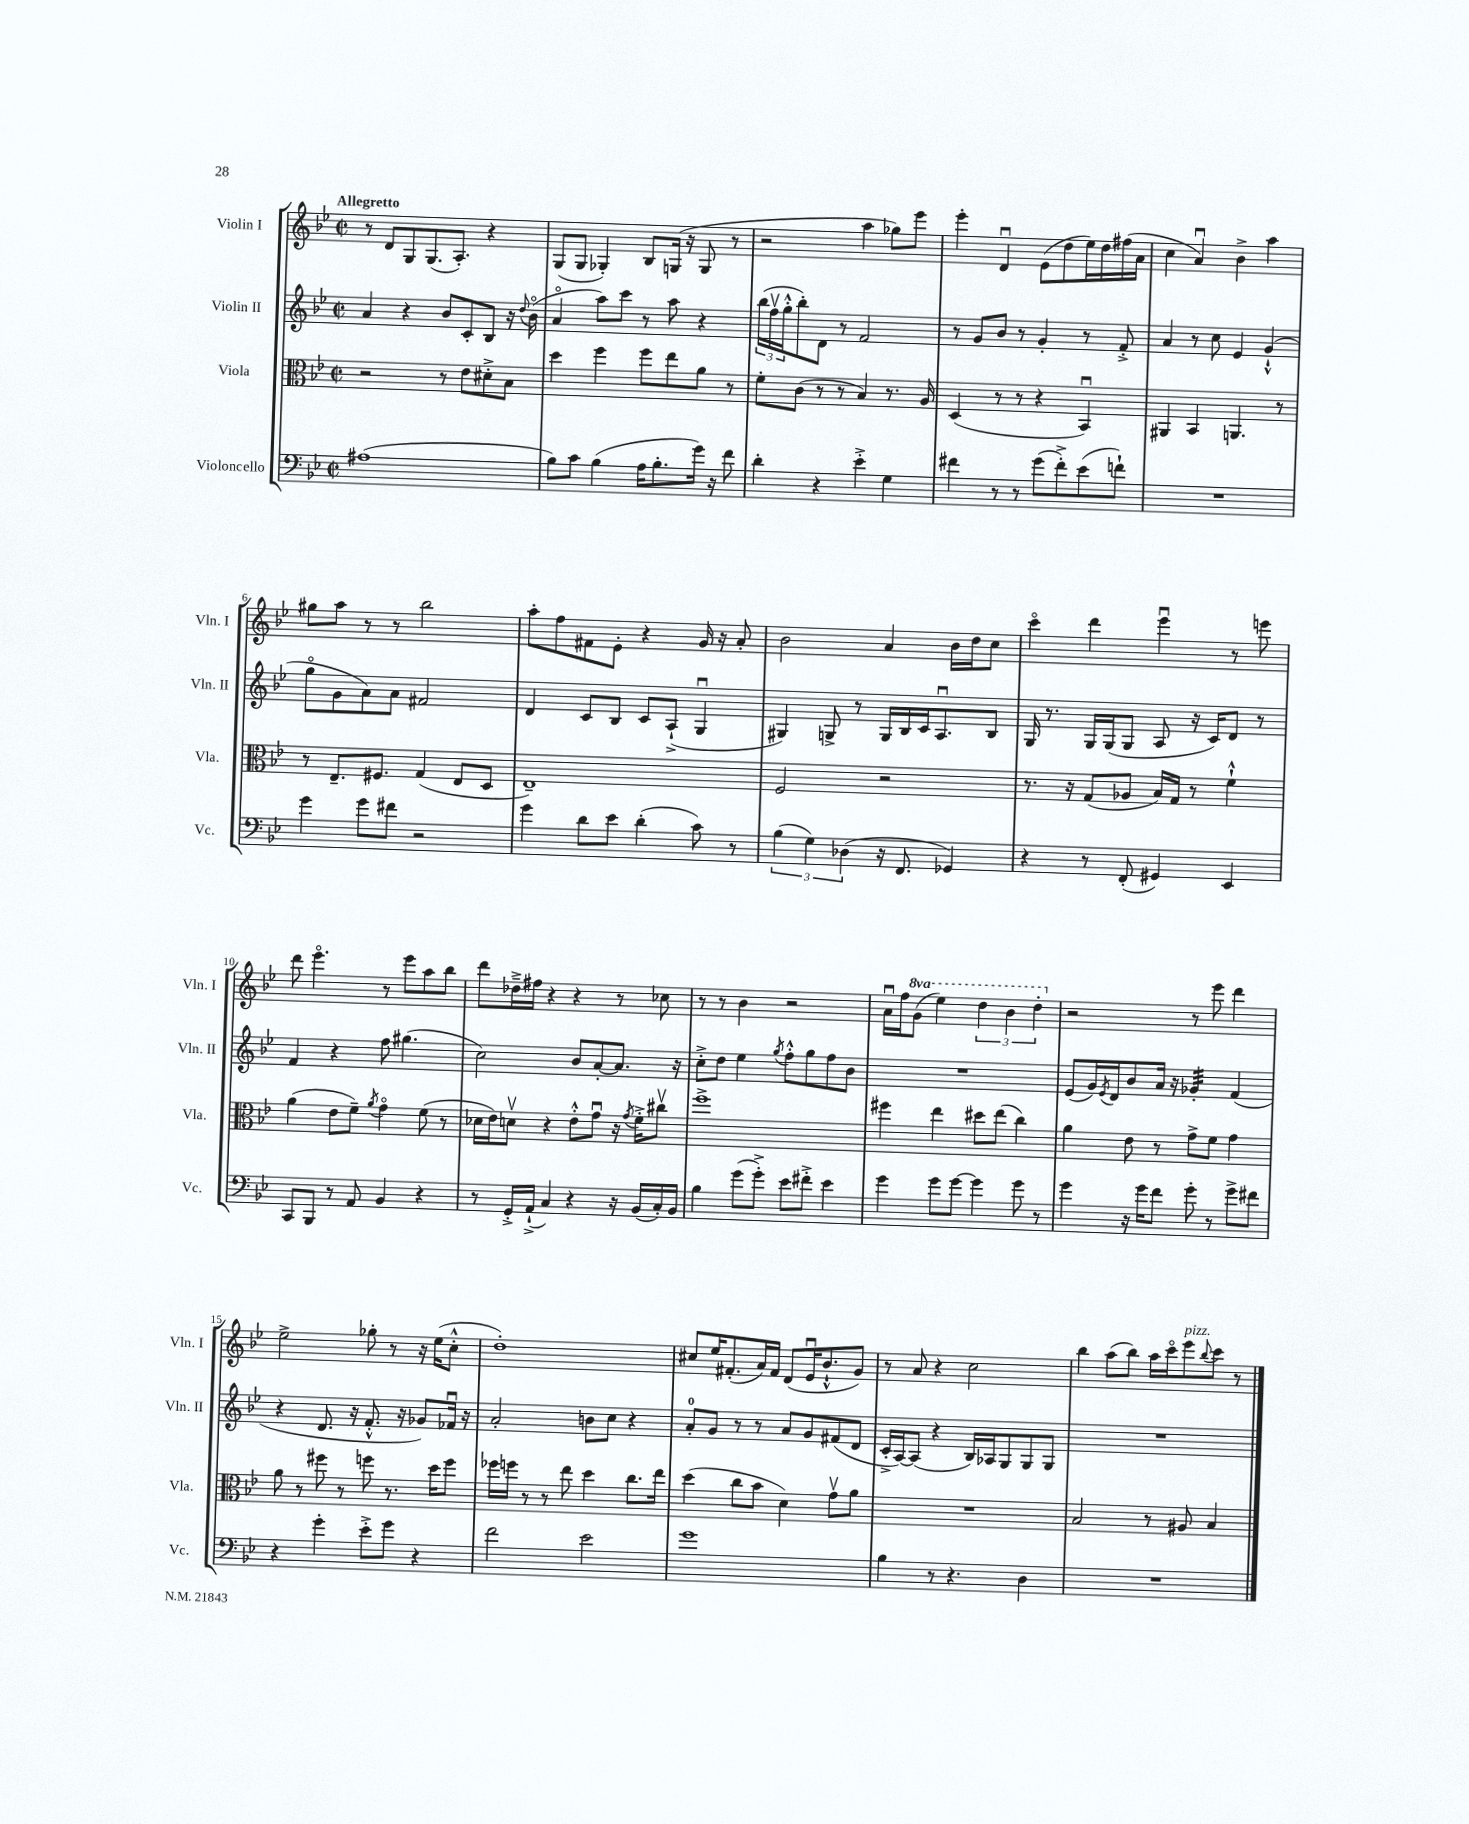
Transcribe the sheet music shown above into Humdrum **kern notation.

**kern	**kern	**kern	**kern
*staff4	*staff3	*staff2	*staff1
*clefF4	*clefC3	*clefG2	*clefG2
*k[b-e-]	*k[b-e-]	*k[b-e-]	*k[b-e-]
*M2/2	*M2/2	*M2/2	*M2/2
*met(c|)	*met(c|)	*met(c|)	*met(c|)
(1A#	2r	4a/	8r
.	.	.	8d/L
.	.	4r	8G/
.	.	.	(8.G/
.	8r	8b-/L	.
.	.	.	8.A'/J)
.	8e-\L	8c'/	.
.	8d#'^\	8B-/J	4r
.	8B-\J	16r	.
.	.	8qqdd/	.
.	.	(16b-o\	.
=	=	=	=
8B-\L)	4dd\	4ao/	(8G/L
8c\J	.	.	8G/J
(4B-\	4ff\	8aa\L)	4G-'/)
.	.	8ccc\J	.
16A\LK	8ff\L	8r	8B-/L
8.B-'\	.	.	.
.	8ee-\	8aa\	(16G/Jk
.	.	.	16r
16g\Jk)	8a\J	4r	8G/
16r	.	.	.
8f\	8r	.	8r
=	=	=	=
4d'\	8f'\L	(24bb-\LL	2r
.	.	24ffv\	.
.	.	24gg'^^\J	.
.	(8c\J	8bb-'\)	.
4r	8r	8d\J	.
.	8r	8r	.
4e-'^\	4B-/)	2f/	4aa\
4G\	8.r	.	8gg-\L)
.	.	.	8eee-\J
.	16A/	.	.
=	=	=	=
4f#\	(4D/	8r	4eee-'\
.	.	8g/L	.
8r	8r	8b-/J	4du/
8r	8r	8r	.
(8g\L	4r	4g'/	(8e-\L
8f#'^\)	.	.	8dd\
(8e-\	4BB-u/)	8r	16ee-\L)
.	.	.	16dd\
8f`\J)	.	8f'^/	(16ff#\
.	.	.	16a\JJ
=	=	=	=
1r	4AA#/	4a/	4cc\
.	4BB-/	8r	4au/)
.	.	8cc\	.
.	4.AA/	4e-/	4b-^\
.	.	(4g`^^/	4aa\
.	8r	.	.
=	=	=	=
4g\	8r	8ggo\L	8gg#\L
.	8.E-~/L	8g\	8aa\J
8g\L	.	8a\)	8r
.	8.F#/J	.	.
8f#\J	.	8a\J	8r
2r	(4G/	2f#/	2bb-\
.	8E-/L	.	.
.	8D/J	.	.
=	=	=	=
4g\	1E-~)	4d/	8aa'\L
.	.	.	8ff\
8d\L	.	8c/L	8f#\
8e-\J	.	8B-/J	8e-'\J
(4d'\	.	8c/L	4r
.	.	(8A`^/J	.
8c\)	.	4Gu/	16g/
.	.	.	16r
8r	.	.	8a'/
=	=	=	=
(6B-\	2F/	4G#/)	2b-\
6G\)	.	.	.
.	.	8G^/	.
(6D-\	.	.	.
.	.	8r	.
16r	2r	16G/LL	4a/
8.FF/	.	16B-/	.
.	.	16c/J	.
.	.	8.Au/	.
4GG-/)	.	.	16b-\LL
.	.	.	16dd\J
.	.	8B-/J	8cc\J
=	=	=	=
4r	8.r	16G/	4ccco\
.	.	8.r	.
.	16r	.	.
8r	(8G/L	16G/LL	4ddd\
.	.	(16G/J	.
(8FF'/	8A-/J	8G/J	.
4GG#/)	16B-/LL)	8A/	4eee-u\
.	16G/JJ	.	.
.	8r	16r	.
.	.	16c/LK)	.
4EE-/	4f`^^\	8d/J	8r
.	.	8r	8eee\
=	=	=	=
8CC/L	(4a\	4f/	8ddd\
8BBB-/J	.	.	4.eee-o\
8r	8e-\L	4r	.
8AA/	8f~\J)	.	.
.	8qa/	.	.
4BB-/	4go\	8ff\	8r
.	.	(4.gg#\	8eee-\L
4r	(8f\	.	8aa\
.	8r	.	8bb-\J
=	=	=	=
8r	16d-\LL	2cc\)	8ddd\L
.	16e-\J)	.	.
16GG'^/LL	8dv\J	.	16dd-~^\L
(16AA`^/JJ	.	.	16ff#\JJ
4C/)	4r	.	4r
4r	8e-'^^\L	8b-/L	4r
.	8gu\J	[8a'/	.
16r	16r	8.a/]J	8r
.	8qg/	.	.
(16BB-/LL	16f'^\LK	.	.
16C'/)	8cc#v\J	.	8cc-\
16BB-/JJ	.	16r	.
=	=	=	=
4B-\	1ff^	8cc'^\L	8r
.	.	8dd\J	8r
(8g\L	.	4ee-\	4b-\
8g'^\J)	.	.	.
.	.	8qgg/	.
8e-\L	.	8ff'^^\L	2r
8f#'^\J	.	8gg\	.
4e-\	.	8ff\	.
.	.	8b-\J	.
=	=	=	=
4g\	4ff#\	1r	16au\LL
.	.	.	16ff\J
.	.	.	(8gg\J
8g\L	4ee-\	.	4eee-\)
[8g\J	.	.	.
4g\]	8dd#\L	.	6ddd\
.	(8ee-\J	.	.
.	.	.	6bb-\
8g\	4cc\)	.	.
.	.	.	6ddd'\
8r	.	.	.
=	=	=	=
4g\	4a\	(8e-/L	2r
.	.	16g/L)	.
.	.	8qe-/	.
.	.	16d/J	.
16r	8e-\	8b-/	.
16g\LK	.	.	.
8f\J	8r	16a/Jk	.
.	.	16r	.
8g'\	8g^\L	4g-'/	8r
8r	8f\J	.	8eee-\
8g^\L	4g\	(4f/	4ddd\
8f#\J	.	.	.
=	=	=	=
4r	8a\	4r	2ee-^\
.	8r	.	.
4g'\	8ff#\	8.d/	.
.	8r	.	.
.	.	16r	.
8e-'^\L	8ff\	8.f'^^/	8gg-'\
8g\J	8.r	.	8r
.	.	16r	.
4r	.	8g-/L)	16r
.	16dd\LK	.	(16ee-\LK
.	8ff\J	16f-u/Jk	8cc'^^\J
.	.	16r	.
=	=	=	=
2f\	16ff-\LL	2a'/	1dd')
.	16ff\JJ	.	.
.	8r	.	.
.	8r	.	.
.	8ee-\	.	.
2e-\	4dd\	8b\L	.
.	.	8cc\J	.
.	8.cc\L	4r	.
.	16ee-\Jk	.	.
=	=	=	=
1g	(4dd\	8a'/L	8cc#/L
.	.	8g/J	16ee-/K
.	.	.	(8.f#'/
.	8cc\L	8r	.
.	8b-\J	8r	16a/L)
.	.	.	16f#/JJ
.	4d\)	8a/L	(8d/L
.	.	8g/	16e-u/K
.	.	.	8.b-`^^/
.	8gv\L	(8f#/	.
.	8a\J	8d/J	8g/J)
=	=	=	=
4B-\	1r	16c'^/LL	8r
.	.	[16A/J)	.
.	.	(8A/]J	8a/
8r	.	4r	4r
4.r	.	.	.
.	.	16B-/LL)	2cc\
.	.	16A-/J	.
.	.	8G/	.
4D\	.	8G/	.
.	.	8G/J	.
=	=	=	=
1r	2B-/	1r	4bb-\
.	.	.	(8aa\L
.	.	.	8bb-\J)
.	8r	.	16aa\LL
.	.	.	16ccco\J
.	8A#/	.	8eee-\
.	.	.	8qqbb-/
.	4B-/	.	8ccc\J
.	.	.	8r
==	==	==	==
*-	*-	*-	*-
